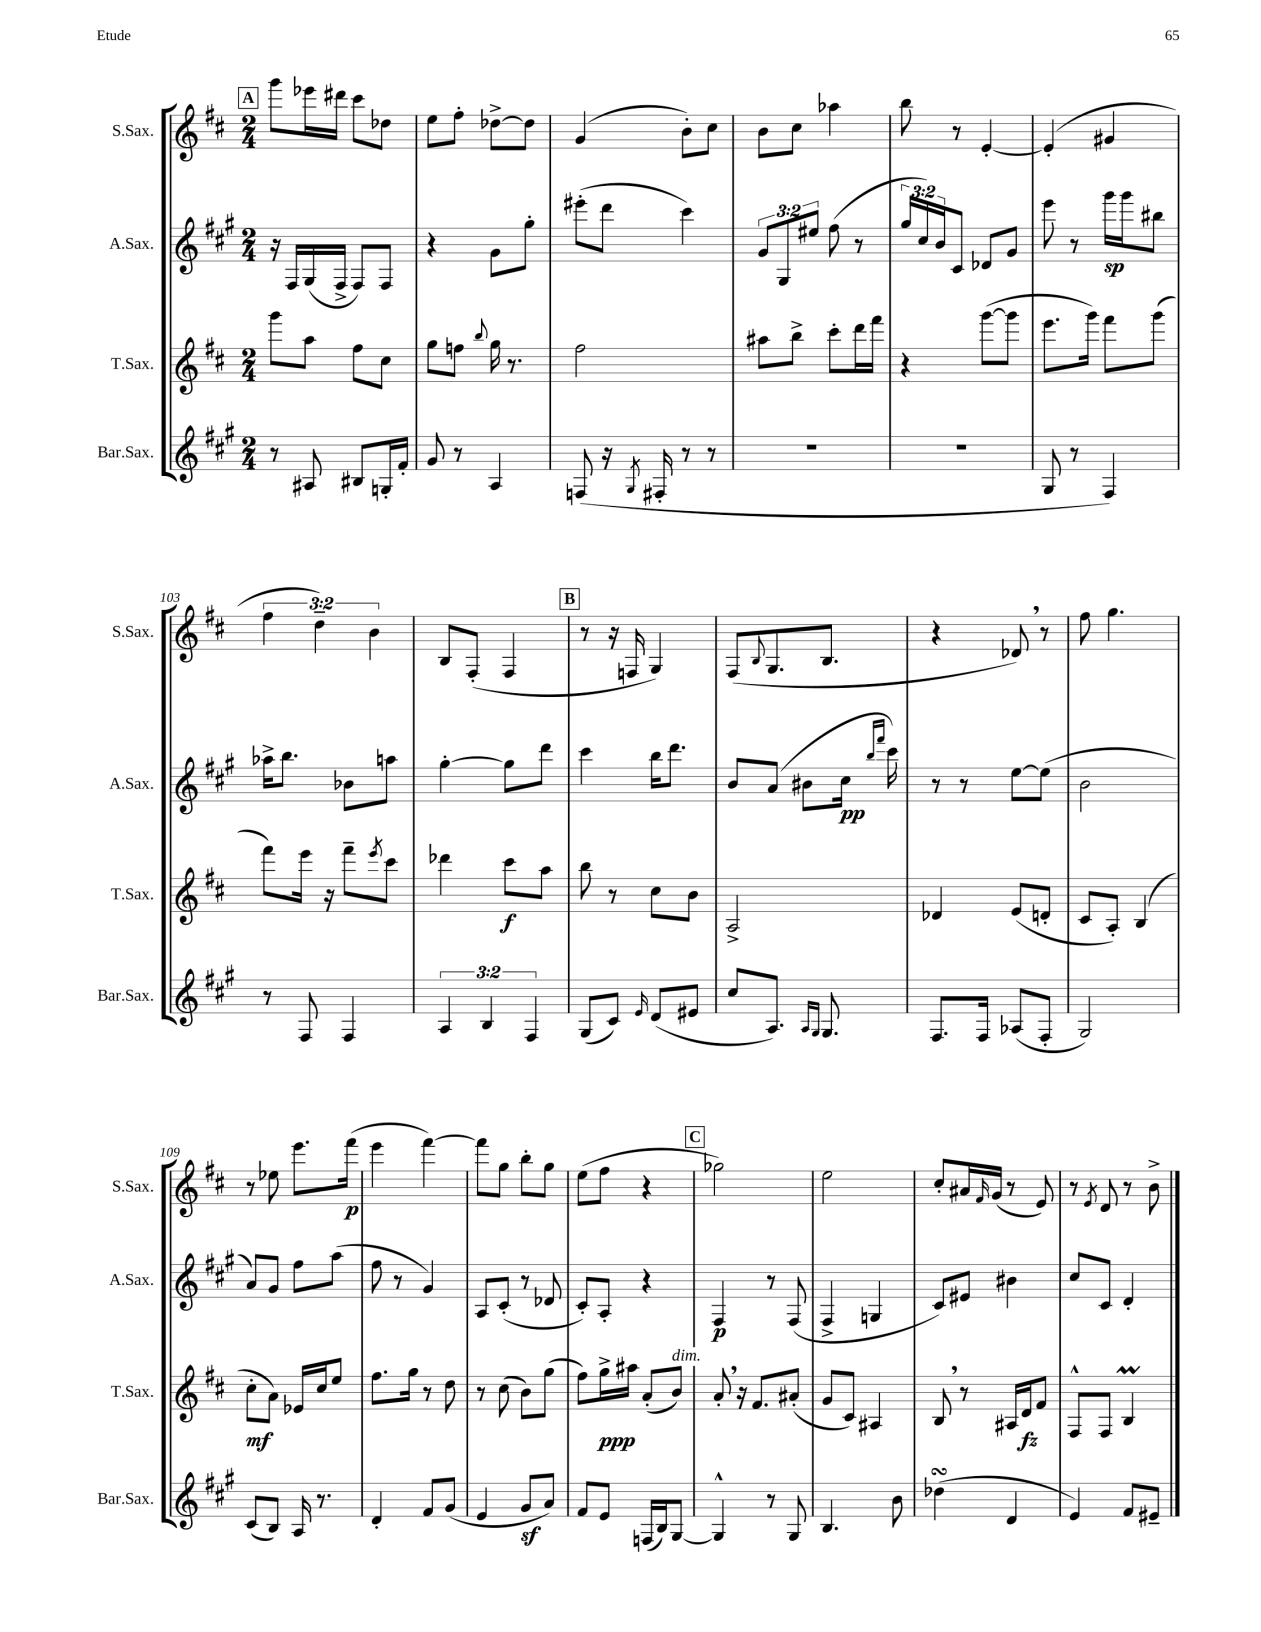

**kern	**kern	**kern	**kern
*staff4	*staff3	*staff2	*staff1
*clefG2	*clefG2	*clefG2	*clefG2
*k[f#c#g#]	*k[f#c#]	*k[f#c#g#]	*k[f#c#]
*M2/4	*M2/4	*M2/4	*M2/4
8r	8ggg\L	16r	8ggg\L
.	.	16F#/LL	.
8A#/	8aa\J	(16G#/	16eee-\L
.	.	16F#^/JJ	16ddd#\JJ
8B#/L	8ff#\L	8F#/L)	8ccc#\L
16G'/L	8cc#\J	8F#/J	8dd-\J
16f#'/JJ	.	.	.
=	=	=	=
8g#/	8gg\L	4r	8ee\L
8r	8ff\J	.	8ff#'\J
.	8qqbb/	.	.
4A/	16gg\	8g#\L	[8dd-^\L
.	8.r	.	.
.	.	8gg#'\J	8dd-\]J
=	=	=	=
(8F/	2ff#\	(8eee#'\L	(4g/
16r	.	8ddd\J	.
8qG#/	.	.	.
16F#'/	.	.	.
8r	.	4ccc#\)	8b'\L)
8r	.	.	8cc#\J
=	=	=	=
2r	8aa#\L	12g#/L	8b\L
.	.	12G#/	.
.	8bb^\J	.	8cc#\J
.	.	12ee#/J	.
.	8ccc#'\L	(8ff#\	4aa-\
.	16ddd\L	8r	.
.	16fff#\JJ	.	.
=	=	=	=
2r	4r	24gg#/LL	8bb\
.	.	24cc#/)	.
.	.	24b/J	.
.	.	8c#/J	8r
.	([8ggg\L	8d-/L	[4e'/
.	8ggg\]J	8g#/J	.
=	=	=	=
8G#/	8.eee\L	8eee\	(4e'/]
8r	.	8r	.
.	16ggg\Jk)	.	.
4F#/)	8fff#\L	16ggg#\LL	4g#/
.	.	16ggg#\J	.
.	(8ggg\J	8bb#\J	.
=	=	=	=
8r	8fff#\L)	16aa-^\LK	6ff#\
.	.	8.bb\J	.
8F#/	16eee\Jk	.	.
.	.	.	6dd~\)
.	16r	.	.
4F#/	8fff#~\L	8b-\L	.
.	.	.	6b\
.	8qeee/	.	.
.	8ccc#\J	8aa\J	.
=	=	=	=
6A/	4ddd-\	[4gg#'\	8B/L
.	.	.	(8F#'/J
6B/	.	.	.
.	8ccc#\L	8gg#\]L	4F#/
6F#/	.	.	.
.	8aa\J	8ddd\J	.
=	=	=	=
(8G#/L	8bb\	4ccc#\	8r
8c#/J)	8r	.	16r
.	.	.	16F/
16qqe/	.	.	.
(8d/L	8cc#\L	16bb\LK	4G/)
.	.	8.ddd\J	.
8e#/J	8b\J	.	.
=	=	=	=
8cc#/L	2A^/	8b/L	(8F#/L
.	.	.	8qqB/
8.A/J)	.	(8a/J	8.G/
.	.	8b#\L	.
16qqA/LL	.	.	.
16qqG#/JJ	.	.	.
8.G#/	.	.	8.B/J
.	.	16cc#\Jk	.
.	.	16qqbb/LL	.
.	.	16qqfff#/JJ	.
.	.	16ccc#\)	.
=	=	=	=
8.F#/L	4d-/	8r	4r
.	.	8r	.
16F#/Jk	.	.	.
(8A-/L	(8e/L	[8ee\L	8d-/)
8F#'/J	8d'/J	(8ee\]J	8r
=	=	=	=
2G#/)	8c#/L	2b\	8ff#\
.	8A'/J)	.	4.gg\
.	(4B/	.	.
=	=	=	=
(8c#/L	8cc#'\L	8a/L)	8r
8B/J)	8a\J)	8g#/J	8ee-\
16A/	16e-/LL	8ff#\L	8.eee\L
8.r	16cc#/J	.	.
.	8ee/J	(8aa\J	.
.	.	.	(16fff#\Jk
=	=	=	=
4d'/	8.ff#\L	8ff#\	4eee\
.	.	8r	.
.	16gg\Jk	.	.
8f#/L	8r	4g#/)	[4fff#\)
(8g#/J	8dd\	.	.
=	=	=	=
4e/	8r	8A/L	8fff#\]L
.	(8cc#\	(8c#'/J	8gg\J
8g#/L	8b\L)	8r	8bb'\L
8a/J)	(8gg\J	8d-/	8gg\J
=	=	=	=
8f#/L	8ff#\L)	8c#'/L)	(8ee\L
8e/J	16gg^\L	8A'/J	8ff#\J
.	16aa#\JJ	.	.
(16F/LL	(8a'/L	4r	4r
16B/J)	.	.	.
[8G#/J	8b/J)	.	.
=	=	=	=
4G#^^/]	8a'/	4F#/	2gg-\)
.	16r	.	.
.	8.f#/L	.	.
8r	.	8r	.
8G#/	(8a#'/J	(8F#/	.
=	=	=	=
4.B/	8g/L	4F#^/	2ee\
.	8c#/J)	.	.
.	4A#/	4G/	.
8b\	.	.	.
=	=	=	=
(4dd-\	8B/	8c#/L)	8cc#'/L
.	8r	8e#/J	16a#/L
.	.	.	16qqf#/
.	.	.	(16g/JJ
4d/	16A#/LL	4b#\	8r
.	16d/J	.	.
.	8f#/J	.	8e/)
=	=	=	=
4e/)	8F#^^/L	8cc#/L	8r
.	.	.	8qe/
.	8F#/J	8c#/J	8d/
8f#/L	4B/	4d'/	8r
8e#~/J	.	.	8b^\
==	==	==	==
*-	*-	*-	*-
